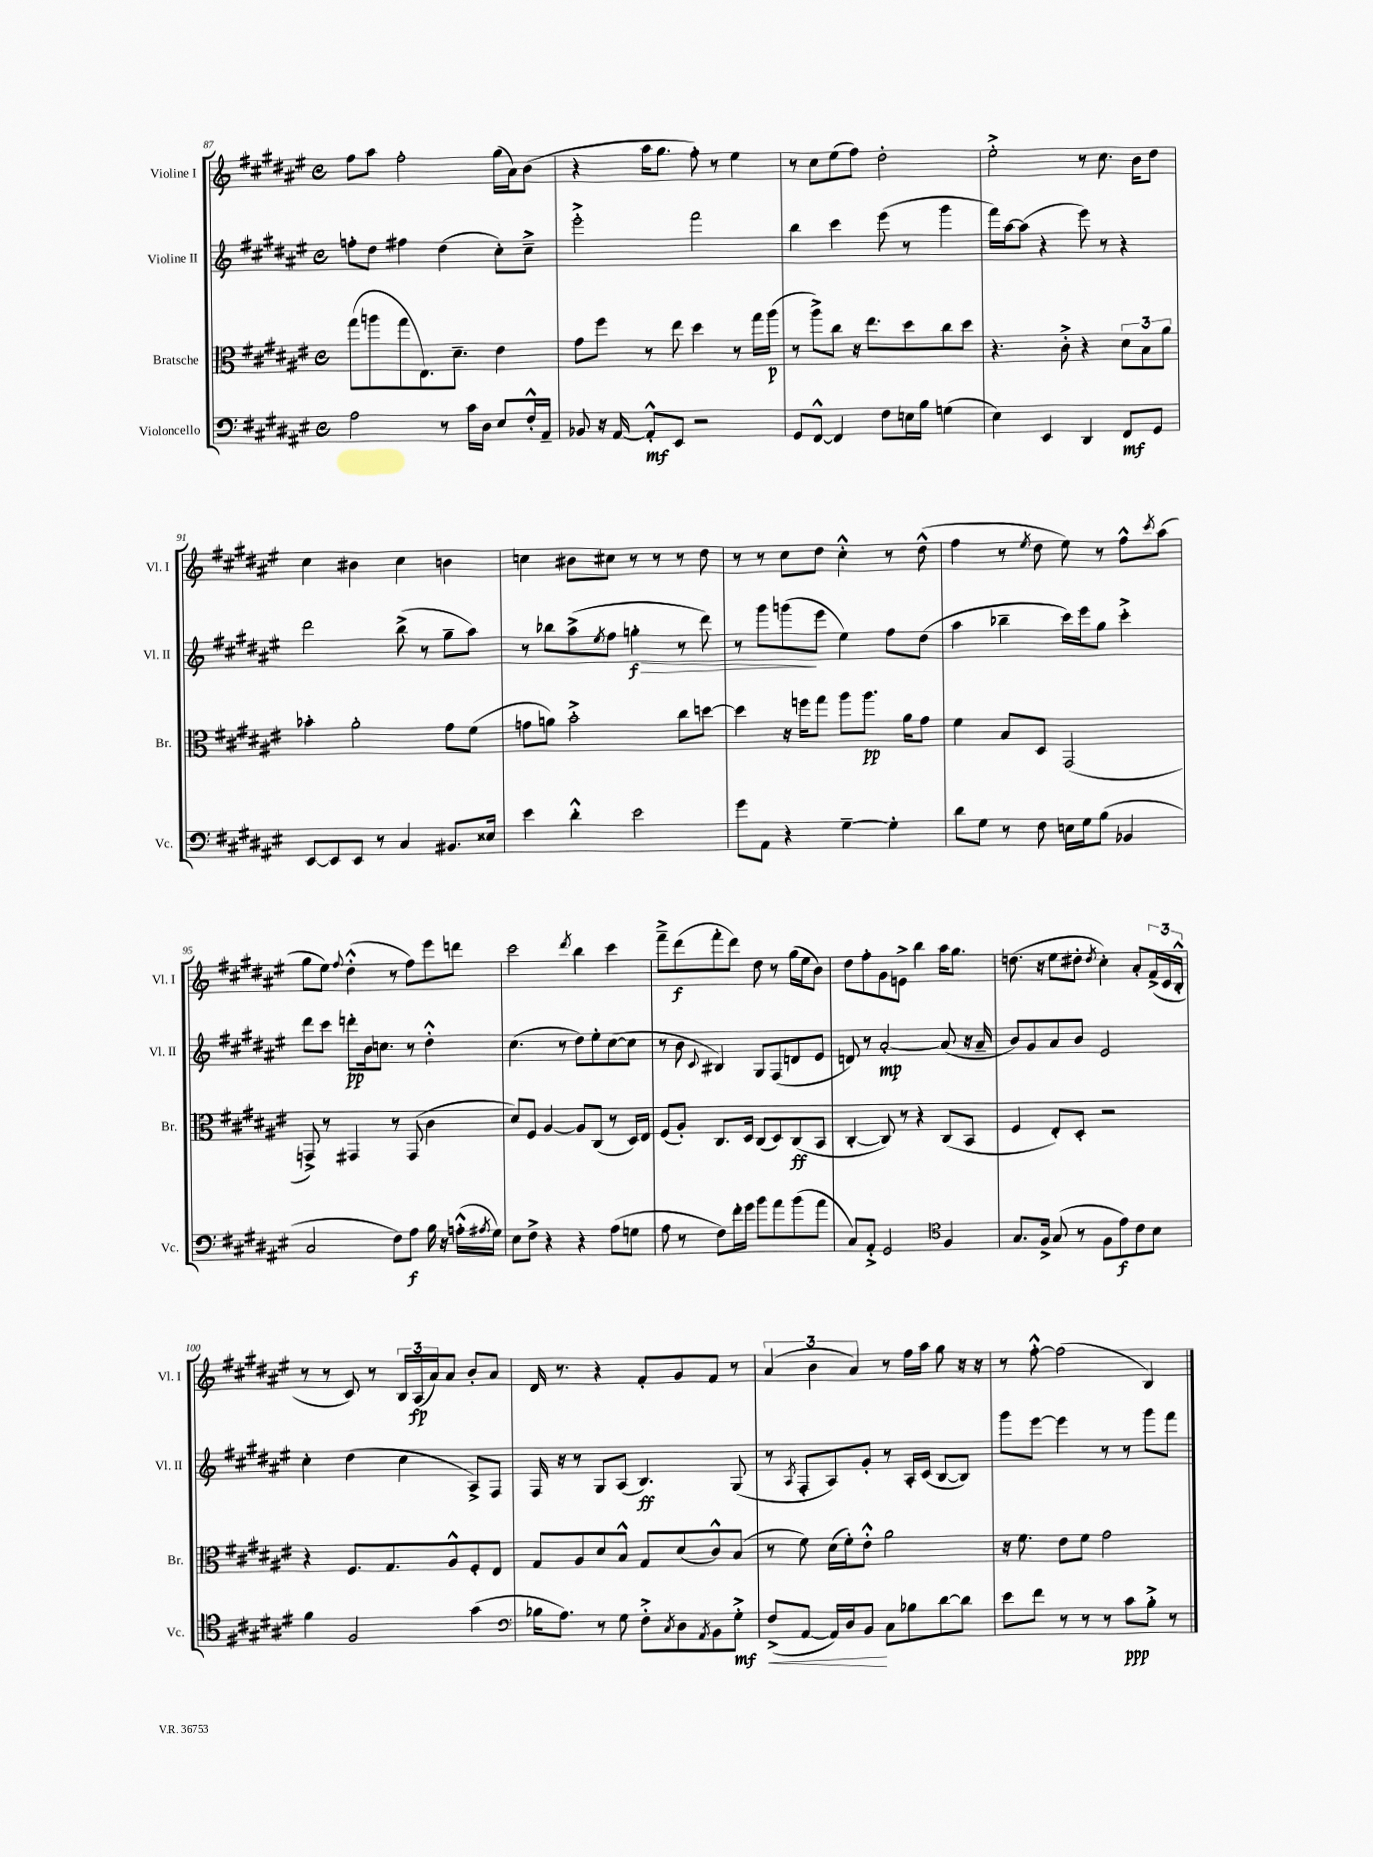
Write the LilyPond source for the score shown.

<<
\new StaffGroup <<
\new Staff = "s0" \with { instrumentName = "Violine I" shortInstrumentName = "Vl. I" } {
    \clef treble \key fis \major \defaultTimeSignature \time 4/4
    fis''8 ais''8 fis''2-. gis''16( ais'16) b'8( |
    r4 ais''16 gis''8. fis''8-.) r8 eis''4 |
    r8 cis''8 eis''8( fis''8) dis''2-. |
    eis''2-.-> r8 cis''8. b'16 dis''8 |
    cis''4 bis'4 cis''4 b'4 |
    c''4 bis'8 cis''8 r8 r8 r8 dis''8 |
    r8 r8 cis''8 dis''8 cis''4-.-^ r8 dis''8-^( |
    fis''4 r8 \acciaccatura { eis''8 } dis''8 eis''8) r8 fis''8-^ \acciaccatura { cis'''8 } ais''8( |
    gis''8 eis''8) \appoggiatura { fis''8 } dis''4-.-^( r8 fis''8) eis'''8 d'''8 |
    cis'''2 \acciaccatura { dis'''8 } b''4 cis'''4 |
    fis'''8---> dis'''8\f( fis'''8-. dis'''8) dis''8 r8 gis''16( eis''16 b'8) |
    dis''8 fis''8-. gis'8 e'8-> b''4 ais''16 gis''8. |
    d''8.( r16 eis''8 dis''8-. \acciaccatura { dis''8 } cis''4-.) ais'8-. \tuplet 3/2 { fis'16->( cis'16 b16-.-^ } |
    r8 r8 cis'8) r8 \tuplet 3/2 { b16 ais16\fp( ais'16) } ais'8 b'8-. ais'8 |
    dis'16 r8. r4 fis'8-. gis'8 fis'8 r8 |
    \tuplet 3/2 { ais'4( b'4 ais'4) } r8 fis''16 ais''16 gis''8 r16 r16 |
    r8 fis''8~-.-^ fis''2( b4) \bar "|." |
}
\new Staff = "s1" \with { instrumentName = "Violine II" shortInstrumentName = "Vl. II" } {
    \clef treble \key fis \major \defaultTimeSignature \time 4/4
    f''8-. dis''8 fis''4 dis''4( cis''8-.) cis''8---> |
    eis'''2-.-> fis'''2 |
    b''4 cis'''4 eis'''8( r8 gis'''4 |
    fis'''16) ais''16~ ais''8( r4 eis'''8) r8 r4 |
    dis'''2 b''8->( r8 gis''8-- ais''8) |
    r8 bes''8 ais''8->( \acciaccatura { eis''8 } fis''8 g''4-.\f\> r8 dis'''8) |
    r8 gis'''8 g'''8\!( eis'''8 eis''4) fis''8 dis''8( |
    ais''4 bes''4-- cis'''16) eis'''16 gis''8 cis'''4-.-> |
    dis'''8 cis'''8 d'''8-.\pp b'16 c''8. r8 dis''4-.-^ |
    cis''4.( r8 dis''8) eis''8-. cis''8~( cis''8 |
    r8 b'8 \appoggiatura { cis'8 } bis4) gis8 fis8( d'8 eis'8 |
    d'8) r8 ais'2~-.\mp ais'8( r16 ais'16-- |
    b'8) gis'8 ais'8 b'8 eis'2 |
    cis''4-. dis''4( cis''4 ais8->) fis8 |
    fis16 r16 r8 gis8 ais8( b4.\ff) gis8( |
    r8 \acciaccatura { ais8 } fis8-. ais8) gis'8-. r8 ais16-. cis'16( b8~ b8) |
    gis'''8 eis'''8~ eis'''4 r8 r8 gis'''8 fis'''8 \bar "|." |
}
\new Staff = "s2" \with { instrumentName = "Bratsche" shortInstrumentName = "Br." } {
    \clef alto \key fis \major \defaultTimeSignature \time 4/4
    gis''8( a''8 gis''8 eis8.) dis'8.-- eis'4 |
    gis'8 fis''8 r8 eis''8 dis''4 r8 gis''16 ais''16\p( |
    r8 ais''8->) cis''8 r16 eis''8. dis''8 cis''8 dis''8 |
    r4. cis'8-.-> r4 \tuplet 3/2 { dis'8 b8 ais'8 } |
    bes'4-. ais'2-. gis'8 fis'8( |
    g'8 a'8) b'2-.-> cis''8 d''8~ |
    d''4 r16 f''16 gis''8 ais''8 ais''8.\pp ais'16 gis'8 |
    fis'4 b8 dis8 gis,2( |
    g,8->) r8 gis,4 r8 gis,8( cis'4 |
    dis'8) fis8 ais4~ ais8 cis8( r8 dis16) eis16 |
    fis8( ais8-.) cis8. dis16 cis8( dis8) cis8\ff( b,8 |
    cis4~-. cis8) r8 r4 cis8( b,8 |
    fis4 eis8-.) dis8-. r2 |
    r4 fis8. gis8. ais8-^ fis8-. eis8 |
    gis8 ais8 dis'8 b8-^ gis8 dis'8( cis'8-^) b8( |
    r8 fis'8) dis'16( fis'16-.) eis'8-.-^ ais'2 |
    r16 fis'8. eis'8 fis'8 gis'2 \bar "|." |
}
\new Staff = "s3" \with { instrumentName = "Violoncello" shortInstrumentName = "Vc." } {
    \clef bass \key fis \major \defaultTimeSignature \time 4/4
    ais2 r8 cis'16 dis16 eis8 fis16-.-^ ais,16-- |
    bes,8 r16 ais,16~ ais,8-.-^\mf eis,8 r2 |
    gis,8 fis,8~-^ fis,4 fis8 e16 b16 g4( |
    eis4) eis,4 dis,4 fis,8\mf gis,8 |
    eis,8~ eis,8 eis,8 r8 cis4 bis,8. eisis16 |
    eis'4 dis'4-.-^ eis'2 |
    gis'8 ais,8 r4 gis4~-- gis4-. |
    dis'8 gis8 r8 fis8 e16 gis16 b8( bes,4 |
    cis2 fis8) ais8\f b16 r16 a16-.-^( \acciaccatura { ais8 } gis16) |
    eis8 fis8-> r4 r4 ais8( g8 |
    ais8 r8 fis8) fis'16-. gis'16 b'8 ais'8 b'8( ais'8 |
    cis8) ais,8-.-> gis,2 \clef tenor fis4 |
    gis8. fis16-> gis8( r8 fis8 eis'8\f) cis'8 b8 |
    fis'4 fis2 gis'4( |
    \clef bass bes16 ais8.) r8 gis8 fis8-.-> \acciaccatura { cis8 } dis8 \acciaccatura { ais,8 } b,8 gis8-.->\mf |
    fis8->\<( ais,8~ ais,16) dis16 b,8\! cis8 bes8 dis'8~ dis'8 |
    eis'8 fis'8 r8 r8 r8 cis'8\ppp b8-.-> r8 \bar "|." |
}
>>
>>
\layout { \context { \Score currentBarNumber = #87 } }
